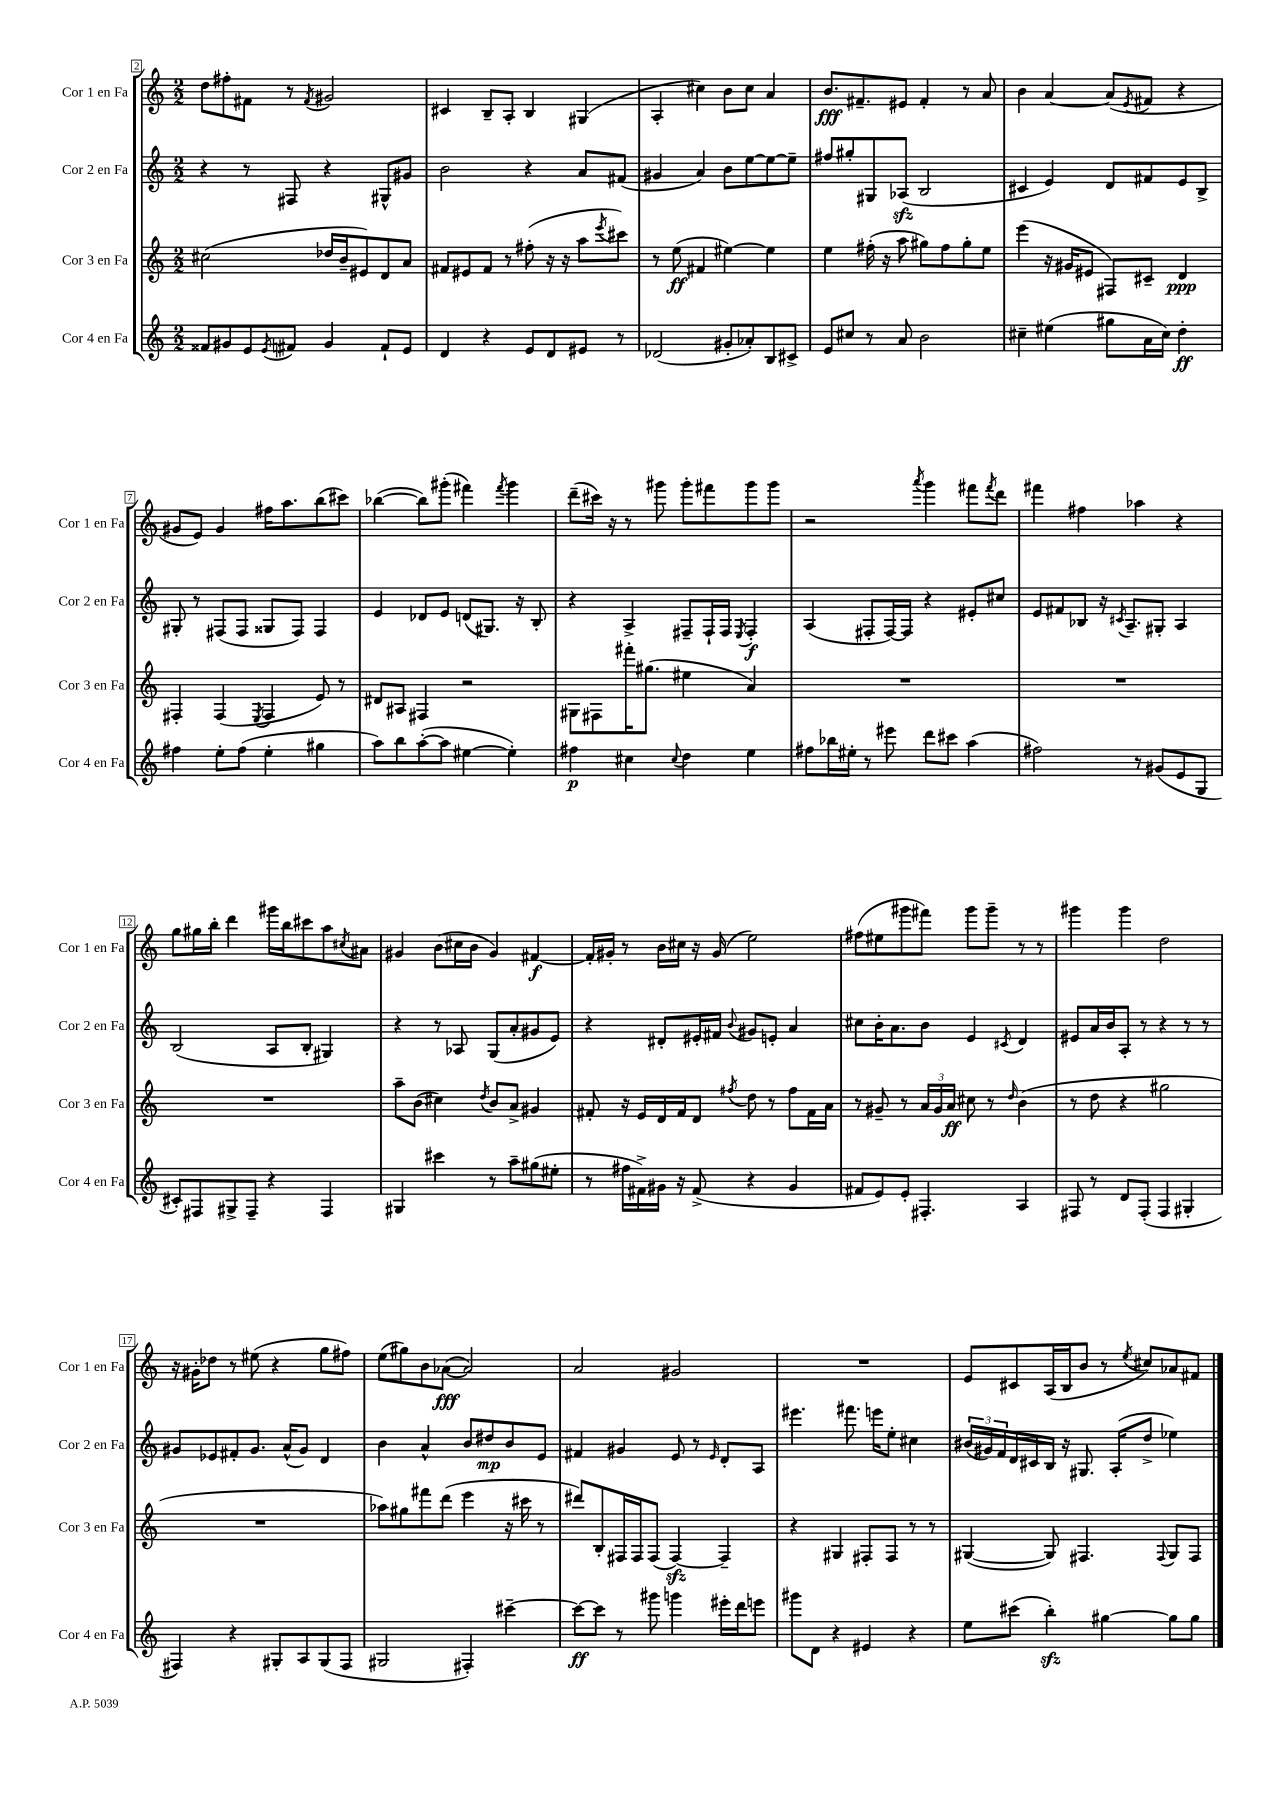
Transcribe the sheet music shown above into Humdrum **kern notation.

**kern	**kern	**kern	**kern
*staff4	*staff3	*staff2	*staff1
*clefG2	*clefG2	*clefG2	*clefG2
*k[]	*k[]	*k[]	*k[]
*M2/2	*M2/2	*M2/2	*M2/2
8f##	(2cc#	4r	8dd
8g#	.	.	8ff#'
8e	.	8r	8f#
8qe	.	.	.
8f#	.	8F#	8r
.	.	.	8qf#
4g#	16dd-	4r	2g#
.	16b~	.	.
.	8e#)	.	.
8f#`	8d	8G#^^	.
8e	8a	8g#	.
=	=	=	=
4d	8f#	2b	4c#
.	8e#	.	.
4r	8f#	.	8B~
.	8r	.	8A'
8e	(8ff#'	4r	4B
8d	16r	.	.
.	16r	.	.
8e#	8aa	8a	(4G#
.	8qeee	.	.
8r	8ccc#)	(8f#	.
=	=	=	=
(2d-	8r	4g#	4A'
.	(8ee	.	.
.	4f#	4a)	4cc#)
8g#'	[4ee#)	8b	8b
8a-')	.	[8ee	8cc#
8B	4ee#]	8ee_	4a
8c#^	.	8ee~]	.
=	=	=	=
8e	4ee	8ff#	8.b
8cc#	.	8gg#'	.
.	.	.	8.f#~
8r	(16ff#'	8G#	.
.	16r	.	.
8a	8aa	(8A-	8e#
2b	8gg#)	2B	4f#'
.	8ff#	.	.
.	8gg#'	.	8r
.	8ee	.	8a
=	=	=	=
4cc#~	(4eee	4c#	4b
(4ee#	16r	4e)	[4a
.	16g#	.	.
.	8e#	.	.
8gg#	8F#)	8d	(8a]
.	.	.	8qe
16a	8c#~	8f#	8f#
16cc#)	.	.	.
4dd'	4d	8e	4r
.	.	8B^	.
=	=	=	=
4ff#	4F#'	8G#'	8g#
.	.	8r	8e)
8ee'	(4F#	(8F#	4g#
(8ff#	.	8F#	.
.	8qE	.	.
4ee'	4F#	8G##	16ff#
.	.	.	8.aa
.	.	8F#)	.
4gg#	8e)	4F#	(8bb
.	8r	.	8ccc#)
=	=	=	=
8aa)	8d#	4e	([4bb-
8bb	8A#	.	.
([8aa'	4F#	8d-	8bb-])
8aa]	.	8e	(8ggg#'
[4ee#	2r	(8d	4fff#)
.	.	8.G#)	.
.	.	.	8qfff#
4ee#'])	.	.	4ggg#
.	.	16r	.
.	.	8B'	.
=	=	=	=
4ff#	8G#	4r	(8ddd~
.	8F#	.	16ccc#)
.	.	.	16r
4cc#	16fff#'	4A^	8r
.	(8.gg#	.	.
.	.	.	8ggg#
8qqcc#	.	.	.
4dd	4ee#	8F#~	8ggg#'
.	.	16F#`	8fff#
.	.	16F#	.
.	.	8qE	.
4ee	4a)	4F#'	8ggg#
.	.	.	8ggg#
=	=	=	=
8ff#	1r	(4A	2r
16bb-	.	.	.
16ee#'	.	.	.
8r	.	8F#'	.
8eee#	.	[16F#)	.
.	.	16F#]	.
.	.	.	8qaaa
8ddd	.	4r	4ggg
8ccc#	.	.	.
(4aa	.	8e#'	8fff#
.	.	.	8qfff#
.	.	8cc#	8ddd
=	=	=	=
2ff#)	1r	8e	4fff#
.	.	8f#	.
.	.	8B-	4ff#
.	.	16r	.
.	.	8qc#	.
.	.	8.A~	.
8r	.	.	4aa-
(8g#	.	8G#'	.
8e	.	4A	4r
8G	.	.	.
=	=	=	=
8c#')	1r	(2B	8gg
8F#	.	.	16gg#
.	.	.	16bb'
8G#^	.	.	4ddd
8F#~	.	.	.
4r	.	8A	16ggg#
.	.	.	16bb
.	.	8B'	8ccc#
4F#	.	4G#)	8aa
.	.	.	8qcc#
.	.	.	8a#
=	=	=	=
4G#	8aa~	4r	4g#
.	(8b	.	.
4ccc#	4cc#)	8r	(8b
.	.	8A-	16cc#
.	.	.	16b
.	8qdd	.	.
8r	8b	(8G	4g#)
8aa~	8a^	8a'	.
(8gg#	4g#	8g#	[4f#
8ee#'	.	8e)	.
=	=	=	=
8r	8f#'	4r	16f#']
.	.	.	16g#'
16ff#	16r	.	8r
16f#^)	16e	.	.
16g#	16d	8d#'	16b
16r	16f#	.	16cc#
(8f#^	8d	16e#'	16r
.	.	16f#	(16g#
.	8qff#	8qqb	.
4r	8dd	8g#	2ee)
.	8r	8e'	.
4g#	8ff#	4a	.
.	16f#	.	.
.	16a	.	.
=	=	=	=
8f#	8r	8cc#	(8ff#
8e)	8g#~	16b'	8ee#
.	.	8.a	.
8e'	8r	.	8ggg#
4.F#'	24a	8b	8fff#)
.	24g#	.	.
.	24a	.	.
.	8cc#	4e	8ggg#
.	8r	.	8ggg#~
.	16qqdd	8qc#	.
4A	(4b	4d	8r
.	.	.	8r
=	=	=	=
8F#	8r	8e#	4ggg#
8r	8dd	16a	.
.	.	16b	.
8d	4r	8A'	4ggg#
(8F#'	.	8r	.
4F#	2gg#	4r	2dd
4G#'	.	8r	.
.	.	8r	.
=	=	=	=
4F#)	1r	8g#	16r
.	.	.	16g#'
.	.	8e-	8dd-
4r	.	8f#'	8r
.	.	8.g#	(8ee#
8G#'	.	.	4r
.	.	(16a^^	.
8A	.	8g#)	.
(8G#	.	4d	8gg
8F#	.	.	8ff#)
=	=	=	=
2G#	8aa-)	4b	(8ee
.	8gg#	.	8gg#)
.	8fff#	4a^^	8b
.	(8ddd	.	([8a-
4F#')	4eee	8b	2a-])
.	.	8dd#	.
[4ccc#~	16r	8b	.
.	16ccc#	.	.
.	8r	8e	.
=	=	=	=
8ccc#_	8ddd#)	4f#	2a
8ccc#]	8B'	.	.
8r	16F#	4g#	.
.	16F#	.	.
8ggg#	(8F#	.	.
4ggg	[4F#)	8e	2g#
.	.	8r	.
.	.	16qqe	.
16eee#'	4F#~]	8d'	.
16ddd	.	.	.
8eee	.	8A	.
=	=	=	=
8ggg#	4r	4.eee#	1r
8d	.	.	.
4r	4G#	.	.
.	.	8.fff#	.
4e#	8F#'	.	.
.	.	16eee	.
.	8F#	8ee'	.
4r	8r	4cc#	.
.	8r	.	.
=	=	=	=
8ee	([4G#	(24b#	8e
.	.	24g#)	.
.	.	24f	.
(8ccc#	.	16d	8c#
.	.	16c#	.
4bb')	8G#])	16B	(16A
.	.	16r	16B
.	4.F#	8.G#	8b
[4gg#	.	.	8r
.	.	(16A'	.
.	.	.	8qee
.	.	8dd^	8cc#)
.	8qqF#	.	.
8gg#]	8G#	4ee-)	8a-
8gg#	8F#	.	8f#
==	==	==	==
*-	*-	*-	*-
